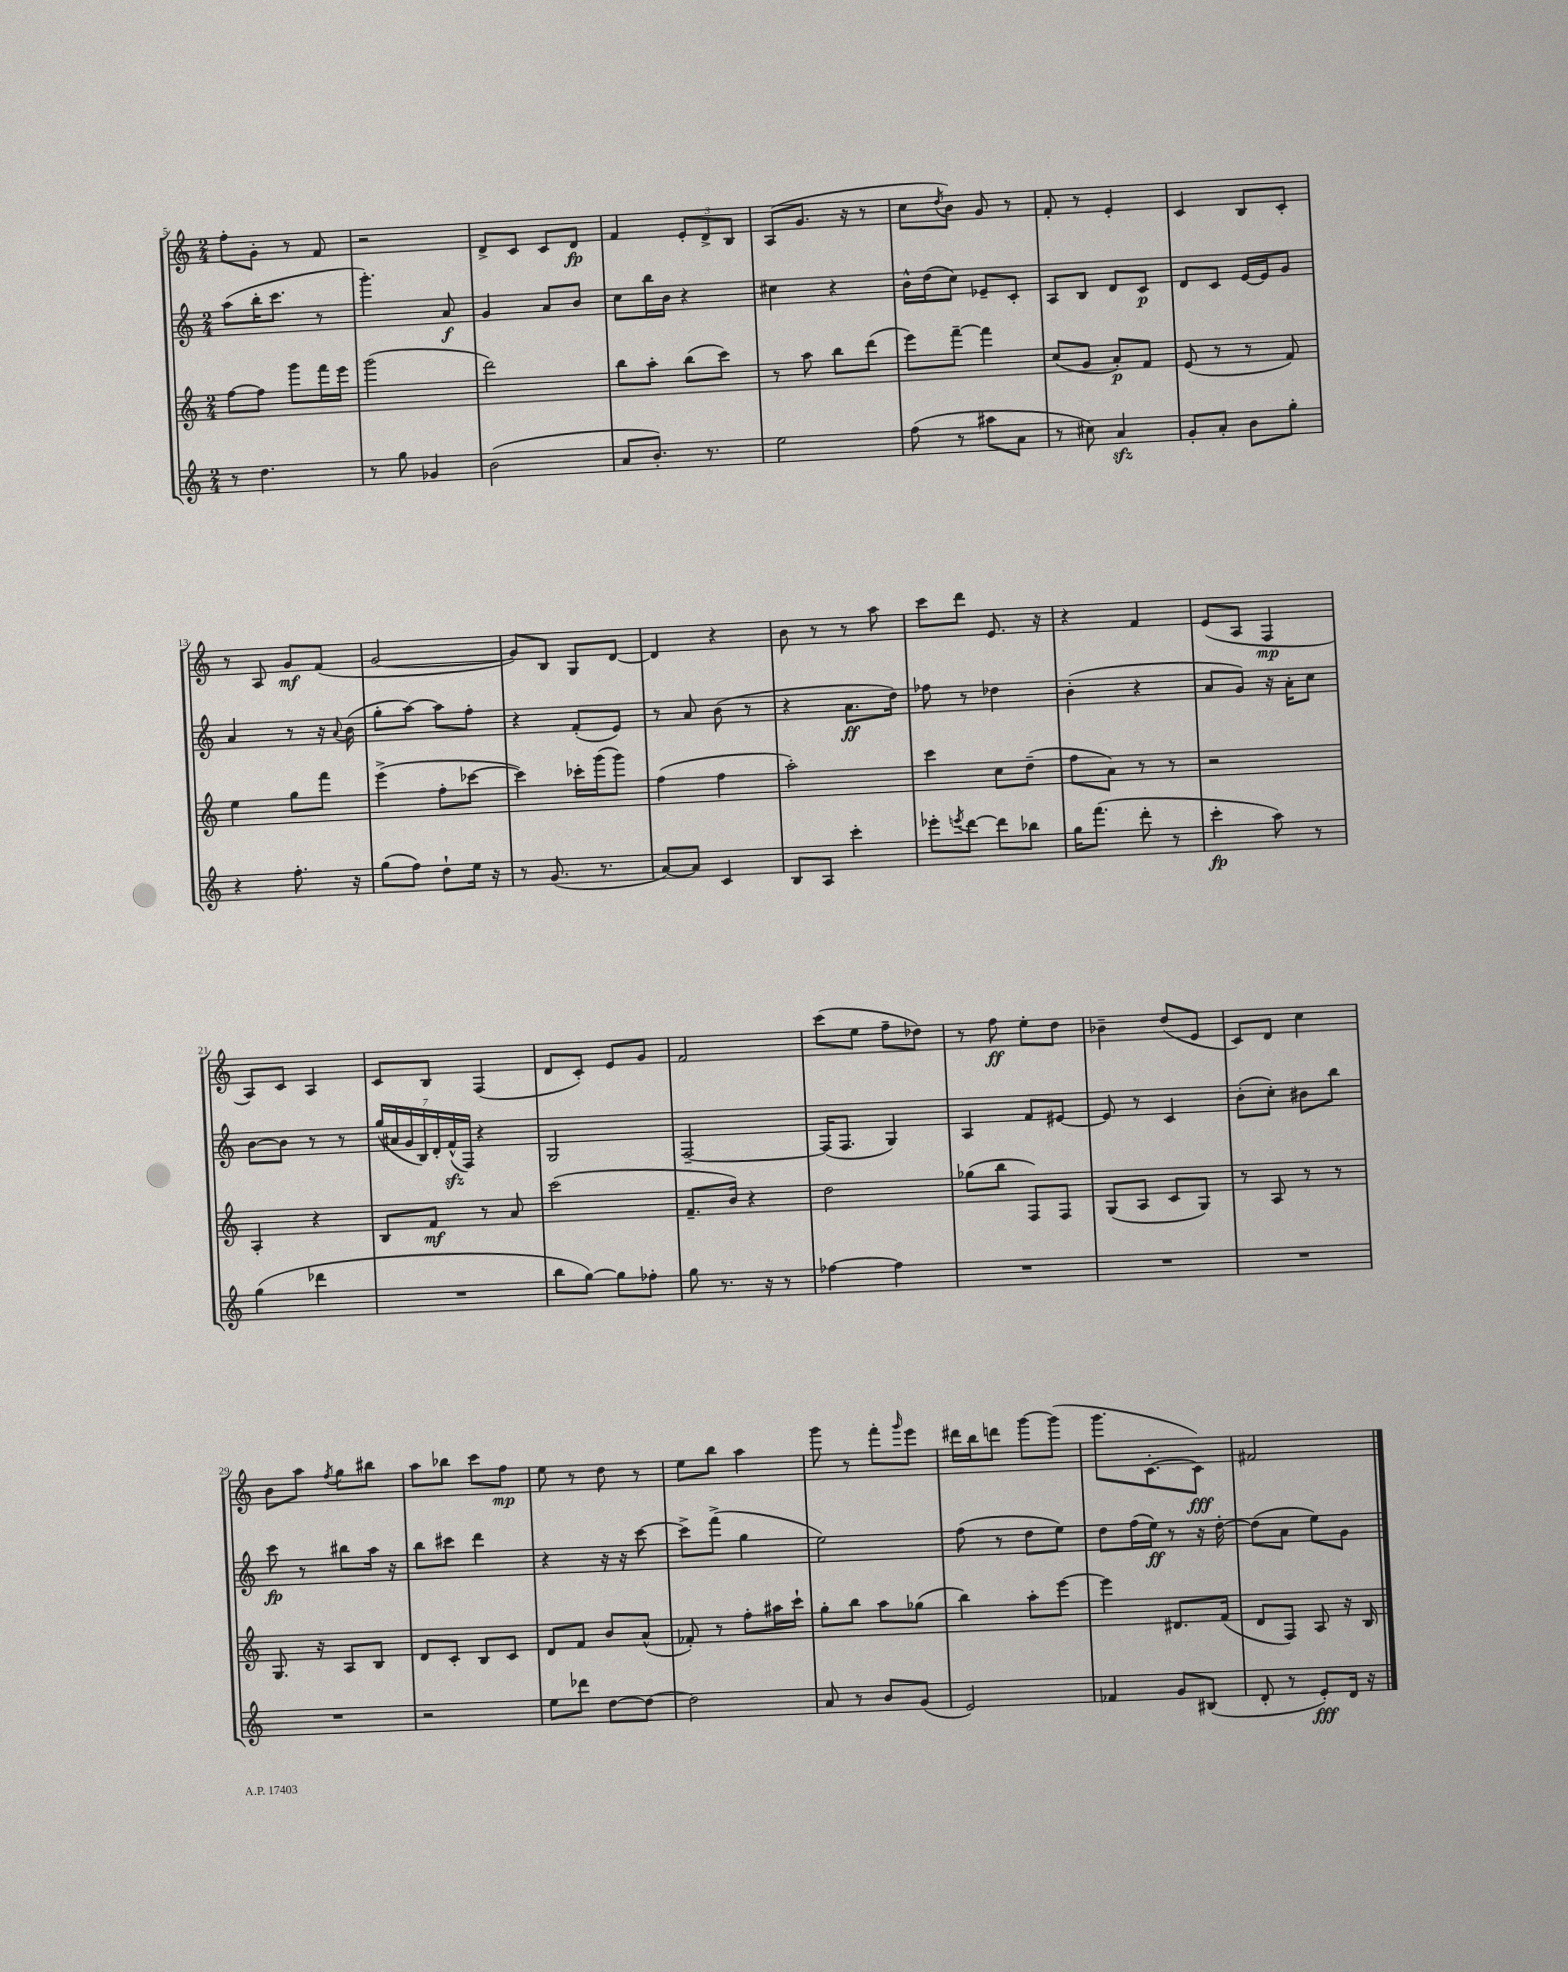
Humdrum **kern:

**kern	**kern	**kern	**kern
*staff4	*staff3	*staff2	*staff1
*clefG2	*clefG2	*clefG2	*clefG2
*k[]	*k[]	*k[]	*k[]
*M2/4	*M2/4	*M2/4	*M2/4
8r	[8ff	(8aa	8ff'
4.dd	8ff]	16bb'	8g'
.	.	8.ccc	.
.	8ggg	.	8r
.	16fff	8r	8f
.	16eee	.	.
=	=	=	=
8r	(2ggg	4.ggg')	2r
8gg	.	.	.
4g-	.	.	.
.	.	8a	.
=	=	=	=
(2b	2ddd)	4g	8d^
.	.	.	8c
.	.	8a	8c
.	.	8b	8d
=	=	=	=
8a	8bb	8cc	4f
8.b')	8aa'	16bb	.
.	.	16b	.
.	(8bb	4r	12e'
8.r	.	.	.
.	.	.	12d^
.	8ccc)	.	.
.	.	.	12B
=	=	=	=
2ee	8r	4cc#	(8A
.	8aa	.	8.g
.	8bb	4r	.
.	.	.	16r
.	(8ddd	.	8r
=	=	=	=
(8ff	8eee)	16b^^	8cc
.	.	(16dd	.
.	.	.	8qdd
8r	[8fff~	8cc)	8b)
8aa#	4fff]	8e-~	8g
8a	.	8c'	8r
=	=	=	=
8r	(8cc	8A	8f'
8cc#)	8g	8B	8r
4a	8a')	8d	4e'
.	8f	8c	.
=	=	=	=
8g'	(8e	8d	4c
8a'	8r	8c	.
8b	8r	[16e	8B
.	.	16e]	.
8gg'	8f)	8g	8c'
=	=	=	=
4r	4ee	4a	8r
.	.	.	8A
8.ff'	8gg	8r	8g
.	8fff	16r	(8f
.	.	8qqa	.
16r	.	(16b	.
=	=	=	=
(8gg	(4eee^	8gg'	[2g
8ff)	.	[8aa)	.
8dd`	8ff'	8aa]	.
16ee	[8ccc-	8ff'	.
16r	.	.	.
=	=	=	=
8r	4ccc-])	4r	8g])
(8.g	.	.	8B
.	16ccc-'	(8f'	8G
8.r	(16ggg	.	.
.	8ggg)	8e)	[8d
=	=	=	=
[8a)	(4ff	8r	4d]
8a]	.	8a	.
4c	4ff	(8b	4r
.	.	8r	.
=	=	=	=
8B	2aa')	4r	8b
8A	.	.	8r
4ccc'	.	8.a	8r
.	.	.	8aa
.	.	16dd)	.
=	=	=	=
8eee-'	4ccc	8ff-	8ccc
8qeee	.	.	.
[8ddd	.	8r	8ddd
8ddd]	8cc	4dd-	8.e
8bb-	(8dd~	.	.
.	.	.	16r
=	=	=	=
16gg	8ff	(4b'	4r
(8.fff	.	.	.
.	8a)	.	.
8ddd'	8r	4r	4f
8r	8r	.	.
=	=	=	=
4ccc'	2r	8a	(8e
.	.	8g)	8A
8aa)	.	16r	4F
.	.	16a'	.
8r	.	8cc	.
=	=	=	=
(4gg	4A'	[8b	8A)
.	.	8b]	8c
4ddd-	4r	8r	4A
.	.	8r	.
=	=	=	=
2r	8B	(28gg	8c
.	.	28a#	.
.	.	28g	.
.	.	28B)	.
.	8f	.	8B
.	.	28d'	.
.	.	(28f^^	.
.	.	28F)	.
.	8r	4r	(4F
.	8a	.	.
=	=	=	=
8bb	(2ccc	2G	8d
[8gg)	.	.	8c')
8gg]	.	.	8e
8ff-'	.	.	8g
=	=	=	=
8gg	8.f~	[2F~	2f
8.r	.	.	.
.	16b)	.	.
.	4r	.	.
16r	.	.	.
8r	.	.	.
=	=	=	=
[4ff-	2dd	(16F]	(8ccc
.	.	8.F	.
.	.	.	8ee
4ff-]	.	4G)	8ff~
.	.	.	8dd-)
=	=	=	=
2r	(8gg-	4A	8r
.	8bb	.	8ff
.	8F)	8f	8ee'
.	8F	[8e#	8dd
=	=	=	=
2r	(8G	8e#]	4b-~
.	8A	8r	.
.	8c	4c	(8dd
.	8G)	.	8e
=	=	=	=
2r	8r	(8b'	8c)
.	8A	8cc')	8d
.	8r	8b#	4cc
.	8r	8bb	.
=	=	=	=
2r	8.G	8ccc	8b
.	.	8r	8aa
.	16r	.	.
.	.	.	8qff
.	8A	8bb#	8gg
.	8B	16aa	8bb#
.	.	16r	.
=	=	=	=
2r	8d	8bb	8aa
.	8c'	8ccc#	8bb-
.	8B	4ddd	8ccc
.	8c	.	8ff
=	=	=	=
8ee	8d	4r	8ee
8ddd-	8f	.	8r
[8dd	8b	16r	8dd
.	.	16r	.
8dd_	(8a^^	[8ccc	8r
=	=	=	=
2dd]	8f-')	8ccc^]	8ee
.	8r	(8fff^	8bb
.	8ff'	4gg	4aa
.	16aa#	.	.
.	16ccc`	.	.
=	=	=	=
8a	8gg'	2ee)	8ggg
8r	8bb	.	8r
8b	8aa	.	8fff'
.	.	.	16qqggg
(8g	(8gg-	.	8eee
=	=	=	=
2e)	4bb)	(8ff	16ddd#
.	.	.	16bb
.	.	8r	8ddd
.	8aa'	8dd	[8ggg
.	[8eee	8ee)	(8ggg]
=	=	=	=
4f-	4eee]	8dd	8.ggg
.	.	(16ff	.
.	.	16ee)	[8.c'
8g	8.d#	8r	.
(8B#	.	16r	8c])
.	(16f	[16dd'	.
=	=	=	=
8d'	8d	(8dd]	2f#
8r	8F)	8a	.
8e')	8A	8ee)	.
16d	16r	8g	.
16r	16B	.	.
==	==	==	==
*-	*-	*-	*-
